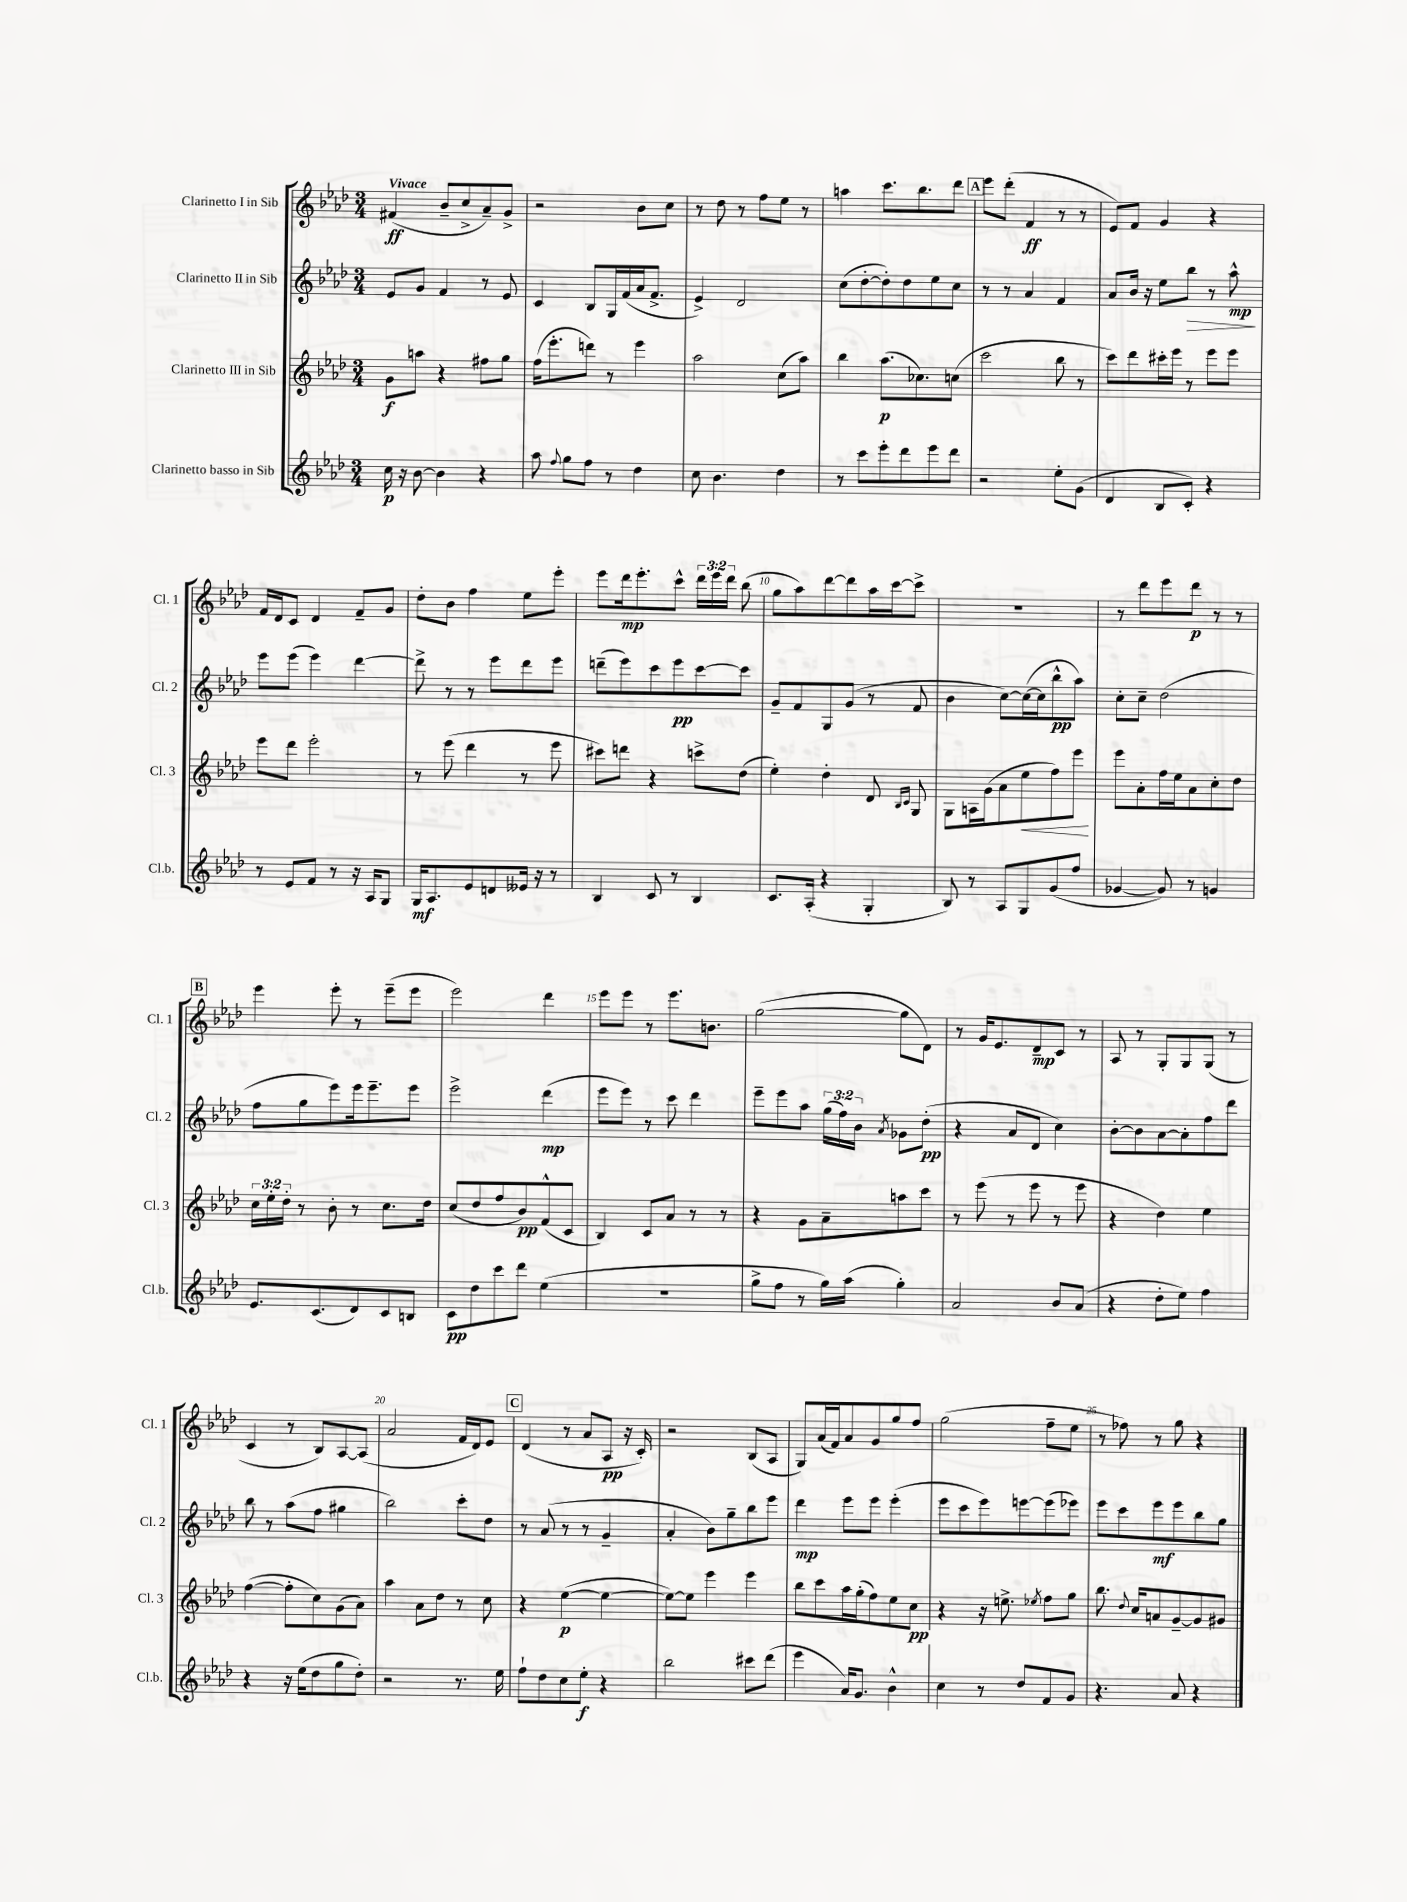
<<
\new StaffGroup <<
\new Staff = "s0" \with { instrumentName = "Clarinetto I in Sib" shortInstrumentName = "Cl. 1" } {
    \clef treble \key aes \major \numericTimeSignature \time 3/4 \override Staff.TupletNumber.text = #tuplet-number::calc-fraction-text \tempo "Vivace"
    \autoBeamOff fis'4\ff( bes'8[-- c''8-> aes'8--) g'8]-> |
    r2 bes'8[ c''8] |
    r8 des''8 r8 f''8[ ees''8] r8 |
    a''4 c'''8.[ bes''8. des'''8] |
    \mark \markup { \box "A" } ees'''8[ des'''8]-.( f'4\ff r8 r8 |
    ees'8[) f'8] g'4 r4 |
    f'16[ des'16 c'8] des'4 f'8[-- g'8] |
    des''8[-. bes'8] f''4 ees''8[ ees'''8]-. |
    ees'''8[ des'''16\mp ees'''8.-. c'''8]-^ \tuplet 3/2 { des'''16[ ees'''16 des'''16] } bes''8( |
    g''8[ aes''8) des'''8~ des'''8 aes''16 c'''16~ c'''8]-> |
    R2. |
    r8 des'''8[ ees'''8 des'''8]\p r8 r8 |
    \mark \markup { \box "B" } ees'''4 ees'''8-. r8 ees'''8[--( ees'''8] |
    ees'''2) des'''4 |
    ees'''8[ ees'''8] r8 ees'''8.[ b'8.] |
    g''2~( g''8[ des'8]) |
    r8 g'16[ ees'8. des'8--\mp c'8] r8 |
    aes8 r8 g8[-. g8 g8]( r8 |
    c'4 r8 bes8[) aes8~ aes8]( |
    aes'2 f'16[ des'16) ees'8] |
    \mark \markup { \box "C" } des'4( r8 aes'8[ aes8]\pp r16 c'16-.) |
    r2 bes8[( aes8] |
    g8[) aes'16( f'16) aes'8 g'8 g''8 f''8] |
    g''2( f''8[-- ees''8] |
    r8 fes''8) r8 g''8 r4 \bar "|." |
}
\new Staff = "s1" \with { instrumentName = "Clarinetto II in Sib" shortInstrumentName = "Cl. 2" } {
    \clef treble \key aes \major \numericTimeSignature \time 3/4 \override Staff.TupletNumber.text = #tuplet-number::calc-fraction-text
    \autoBeamOff ees'8[ g'8] f'4 r8 ees'8 |
    c'4 bes8[ g16 f'16( aes'16 f'8.]-> |
    ees'4->) des'2 |
    c''8[( des''8~-. des''8-.) des''8 ees''8 c''8] |
    \mark \markup { \box "A" } r8 r8 aes'4 f'4 |
    aes'8[ bes'16] r16 ees''8[ bes''8]\> r8 aes''8-^\mp\! |
    ees'''8[ ees'''8]( ees'''4) des'''4~ |
    des'''8-> r8 r8 ees'''8[ des'''8 ees'''8] |
    d'''8[--( ees'''8) c'''8 ees'''8\pp c'''8~ c'''8] |
    g'8[-- f'8 g8 g'8]( r8 f'8 |
    bes'4 c''8[~) c''16~( c''16 bes''8-^\pp aes''8]) |
    c''8[-. c''8]-- des''2( |
    \mark \markup { \box "B" } f''8[ g''8 ees'''8) ees'''16 ees'''8.-- ees'''8] |
    ees'''2-> des'''4\mp( |
    ees'''8[ ees'''8]) r8 c'''8 des'''4 |
    ees'''8[-- ees'''8 aes''8] \tuplet 3/2 { g''16[( f''16) bes'16] } \acciaccatura { aes'8 } ges'8[ des''8]-.\pp( |
    r4 aes'8[ des'8] c''4) |
    bes'8[~-. bes'8 aes'8~ aes'8-. f''8 des'''8] |
    bes''8 r8 aes''8[( f''8] gis''4 |
    bes''2) c'''8[-. des''8] |
    \mark \markup { \box "C" } r8 aes'8( r8 r8 g'4-- |
    aes'4-. bes'8[) g''8-- bes''8 ees'''8] |
    des'''4\mp ees'''8[ ees'''8] ees'''4-.( |
    ees'''8[ c'''8 ees'''8) e'''8~ e'''8( ees'''8]) |
    ees'''8[ c'''8 ees'''8\mf ees'''8 bes''8 g''8] \bar "|." |
}
\new Staff = "s2" \with { instrumentName = "Clarinetto III in Sib" shortInstrumentName = "Cl. 3" } {
    \clef treble \key aes \major \numericTimeSignature \time 3/4 \override Staff.TupletNumber.text = #tuplet-number::calc-fraction-text
    \autoBeamOff g'8[\f a''8] r4 fis''8[ g''8] |
    f''16[( ees'''8.-. d'''8]) r8 ees'''4 |
    aes''2 c''8[( aes''8]) |
    bes''4 aes''8.[\p( ces''8.) c''8]( |
    \mark \markup { \box "A" } c'''2 bes''8 r8 |
    c'''8[) des'''8 cis'''16-. ees'''16] r8 ees'''8[ ees'''8] |
    ees'''8[ des'''8] ees'''2-. |
    r8 ees'''8( des'''4 r8 ees'''8 |
    cis'''8[) d'''8] r4 c'''8[-> des''8]( |
    ees''4-.) des''4-. des'8 \grace { bes16[ c'16] } g8 |
    g8[ a16 g'16( aes'8 ees''8\< f''8) ees'''8]\! |
    ees'''8[ aes'8-. f''16 ees''16 aes'8 c''8-. des''8] |
    \mark \markup { \box "B" } \tuplet 3/2 { c''16[ ees''16-. des''16]-. } r8 bes'8-. r8 c''8.[ des''16] |
    c''8[( des''8 f''8 bes'8\pp) f'8-^( c'8] |
    bes4) c'8[ aes'8] r8 r8 |
    r4 g'8[ aes'8-- a''8 c'''8] |
    r8 ees'''8( r8 ees'''8 r8 ees'''8 |
    r4 des''4) ees''4 |
    f''4~( f''8[-. c''8) g'8( aes'8]) |
    aes''4 aes'8[ des''8] r8 c''8 |
    \mark \markup { \box "C" } r4 ees''4~\p( ees''4~ |
    ees''8[~) ees''8] ees'''4 ees'''4 |
    bes''8[ c'''8 aes''16 g''16-.( f''8) ees''8 c''8]\pp |
    r4 r16 e''8.-> \acciaccatura { ees''8 } f''8[ g''8] |
    bes''8. \appoggiatura { des''8 } c''16[ a'8 g'8~-- g'8 gis'8] \bar "|." |
}
\new Staff = "s3" \with { instrumentName = "Clarinetto basso in Sib" shortInstrumentName = "Cl.b." } {
    \clef treble \key aes \major \numericTimeSignature \time 3/4
    \autoBeamOff c''16\p r16 bes'8~ bes'4 r4 |
    aes''8 \appoggiatura { f''8 } g''8[ f''8] r8 des''4 |
    c''8 bes'4. des''4 |
    r8 c'''8[ ees'''8-. des'''8 ees'''8 des'''8] |
    \mark \markup { \box "A" } r2 ees''8[-. g'8]( |
    des'4 bes8[ c'8]-.) r4 |
    r8 ees'8[ f'8] r8 r16 aes16[ g8] |
    g16[\mf aes8. ees'8 d'8 eeses'16] r16 r8 |
    bes4 c'8 r8 bes4 |
    c'8.[ aes16]-.( r4 g4-. |
    bes8) r8 aes8[ g8 g'8( f''8] |
    ges'4~ ges'8) r8 g'4 |
    \mark \markup { \box "B" } ees'8.[ c'8.( des'8) c'8 b8] |
    c'8[\pp des''8 c'''8 des'''8] ees''4( |
    R2. |
    g''8[-> f''8] r8 g''16[) aes''16]( g''4-.) |
    aes'2 bes'8[ aes'8]( |
    r4 des''8[-. ees''8]) f''4 |
    r4 r16 ees''16[( des''8 g''8 des''8]-.) |
    r2 r8. ees''16 |
    \mark \markup { \box "C" } f''8[-! des''8 c''8 ees''8]-.\f r4 |
    bes''2 cis'''8[ des'''8]( |
    ees'''4 aes'16[) g'8.] bes'4-^ |
    c''4 r8 des''8[ f'8 g'8] |
    r4. aes'8 r4 \bar "|." |
}
>>
>>
\layout { \context { \Score \override BarNumber.break-visibility = ##(#f #t #t) barNumberVisibility = #(every-nth-bar-number-visible 5) } }
